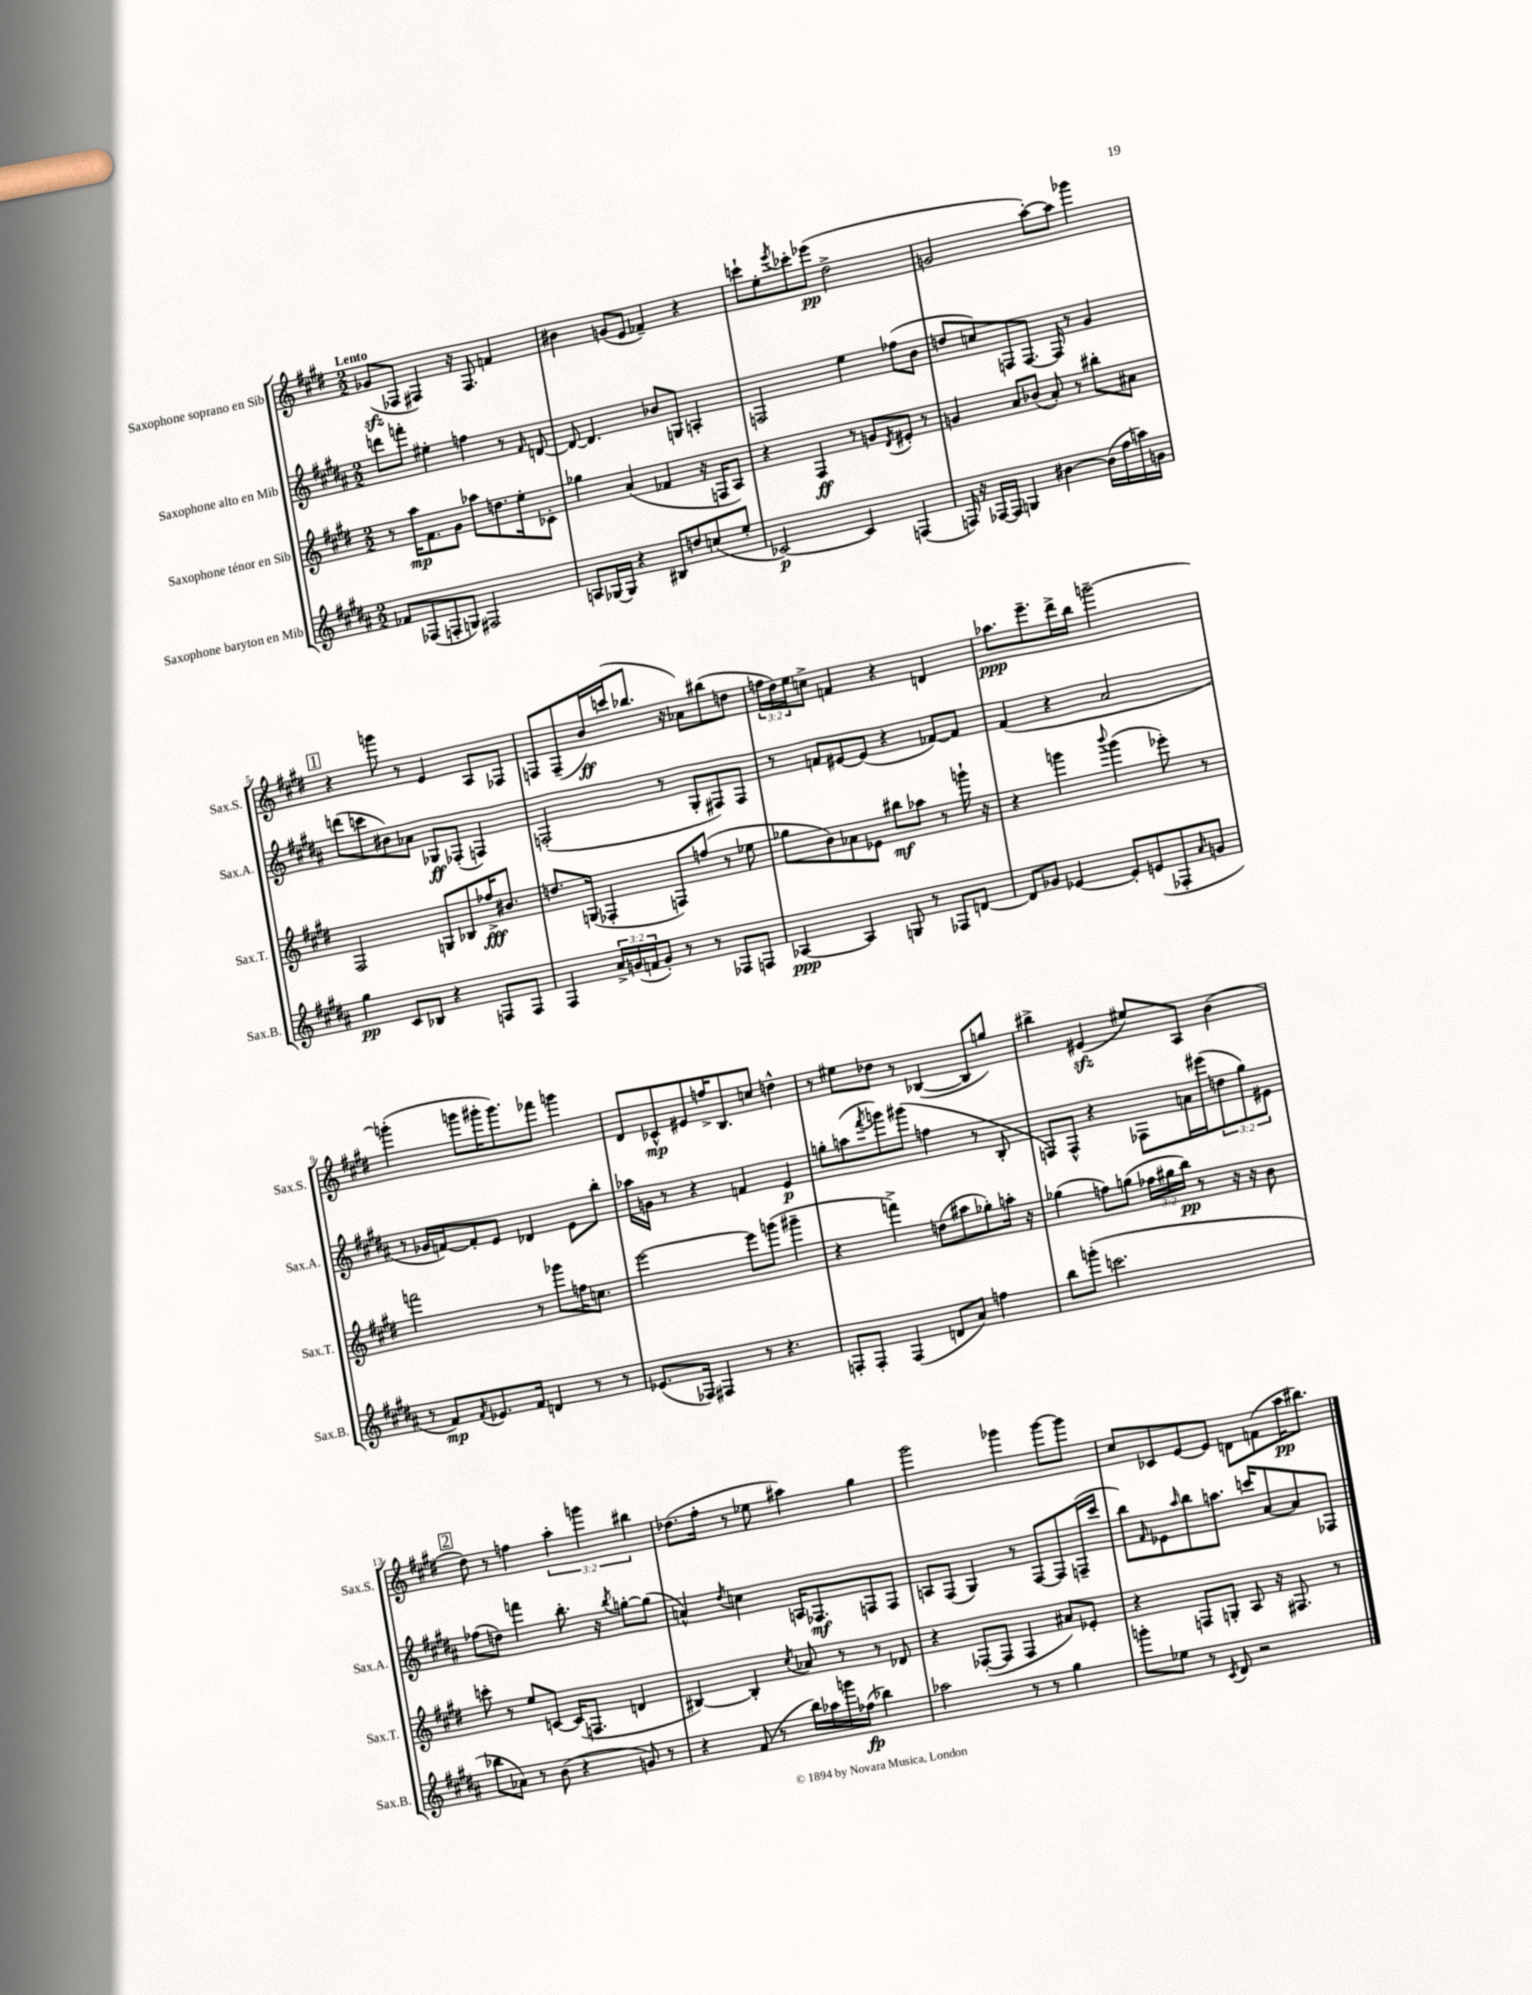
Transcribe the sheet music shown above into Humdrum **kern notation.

**kern	**kern	**kern	**kern
*staff4	*staff3	*staff2	*staff1
*clefG2	*clefG2	*clefG2	*clefG2
*k[f#c#g#d#a#]	*k[f#c#g#d#]	*k[f#c#g#d#a#]	*k[f#c#g#d#]
*M2/2	*M2/2	*M2/2	*M2/2
8f-/L	8r	8ddd\L	(8g-/L
(8F-/	16aa\LK	8fff'\J	8F-/J
.	8.f#\	.	.
8F'/	.	4ee#'\	4F#/)
8G/J)	8g#\J	.	.
2F#/	8aa-\L	4ff\	16r
.	.	.	8.F#/
.	8.dd\	.	.
.	.	8r	4f/
.	16ee'\k	.	.
.	.	16qqf#/	.
.	8c-'\J	[8d/	.
=	=	=	=
8A/L	4gg-\	8d/_	4b#\
[16G-/L	.	4.d/]	.
16G-/]JJ	.	.	.
4r	(4a/	.	(8g/L
.	.	.	8e/J
8B#/L	4f-/	8b-/L	4f-~/)
8dd/	.	8G/J	.
(8cc/	16r	4A'/	4r
.	16F/LK	.	.
8ee'/J	8A/J)	.	.
=	=	=	=
[2c-/)	4r	2F/	8ccc`\L
.	.	.	8ee'\
.	.	.	8qeee/
.	4F#/	.	8ccc-'\
.	.	.	(8eee-\J
4c-/]	8r	4ee\	2dd#^\
.	8g/L	.	.
.	8qd#/	.	.
(4F/	8e#'/J	(8ff-\L	.
.	8r	8b\J	.
=	=	=	=
16F/)	4g/	8dd/L	2g/
16r	.	.	.
[16F-/LL	.	8cc/)	.
16F-/]JJ	.	.	.
4G/	8a/L	8F/	.
.	(8b-/J	[8.F/J	.
[4b#\	8a'/)	.	[8aa'\L)
.	.	16F/]	.
.	8r	8r	8aa\]J
(16b#\]LL	8bb#'\L	4g#/	4ggg-\
16ff#\	.	.	.
16aa\)	8a#\J	.	.
16g\JJ	.	.	.
=	=	=	=
4gg#\	2F#/	(8ddd\L	4r
.	.	8ccc\	.
8c#/L	.	8b#\)	8ggg\
8B-/J	.	8a-\J	8r
4r	8G/L	8G-/L	4e/
.	8B-/	(8F-'/J	.
8F/L	16ff-^/K	4F/)	8A/L
.	8.b#/J	.	.
8F/J	.	.	8F-/J
=	=	=	=
4F#/	8.dd/L	(2F'/	8F/L
.	.	.	(8F~/
.	(16G/Jk	.	.
24a#^/LL	4F-'/	.	16b/L)
(24g/	.	.	.
.	.	.	(16ccc/J
24f/J	.	.	.
8g'/J)	.	.	8.bb-/J
8r	8F/L)	8r	.
.	.	.	16r
8r	(8ff/J	8G#'/L	8a-\L)
8F-/L	8r	8F#/)	(8bb#\
8F/J	8ee-\	8F#/J	8dd\J
=	=	=	=
[4A-/	8gg-\L	8r	24ff\LL
.	.	.	24dd#\)
.	.	.	24ee\J
.	8b\)	8f/L	8cc^\J
4A-/]	8a-\	[8e#/	4f/
.	8e-\J	(8e#/]J	.
8G/	8bb#\L	4r	4r
8r	8aa-\J	.	.
8F-/L	8r	[8f-/L)	4d/
[8d/J	16ggg`\	8f-/]J	.
.	16r	.	.
=	=	=	=
8d/]L	4r	(4f#/	8.aa-\L
8g-/J	.	.	.
.	.	.	8.eee~\
[4e-/	4ggg\	4r	.
.	.	.	16ddd#^\L
.	.	.	16bb\JJ
.	8qqbbb/	.	.
8e-'/]L	(4ggg\	2a#/	[2ggg~\
(8e/	.	.	.
8F-'/	8eee-'\)	.	.
16qqa#/	.	.	.
8g/J	8r	.	.
=	=	=	=
8r	2fff\	8r	(4ggg'\]
8f#/L)	.	16g-/LL	.
.	.	[16f/J)	.
8qf#/	.	.	.
8.e-/	.	8f'/]	8ggg\L
.	.	8e/J	16ggg#'\K
16f#/Jk	.	.	8.ggg#\)
4d/	8r	4d-/	.
.	8ggg-\L	.	8fff-\J
8r	16ff\K	8e\L	4ggg\
.	8.cc\J	.	.
8r	.	8bb'\J	.
=	=	=	=
(8.e-/L	[2eee\	16aa-\LL	8d#/L
.	.	16g\JJ	.
.	.	8r	8c-^^/
16F-/Jk)	.	.	.
4F#/	.	4r	8e#/
.	.	.	16ff^/K
.	.	.	8.B/
8r	8eee\]L	4f/	.
4.r	(8ggg\J	.	8cc/J
.	4ggg#~\	4e/	4dd^^\
=	=	=	=
8F'/L	4r	8gg'\L	8r
8F'/J	.	(8aa\	8ee#\L
.	.	8qfff#/	.
(4F/	4fff^\)	8ggg\)	8dd-\J
.	.	(8ggg#\J	8r
8d/L	(8dd\L	4ff\	([4B-/
8a#/J)	8aa#\	.	.
4ff\	8gg-'\)	8r	8B-/]L
.	16aa'\Jk	8B'/	8gg/J)
.	16r	.	.
=	=	=	=
8bb\L	(4gg-\	8F/L)	4bb#^\
(8ggg'\J	.	8F^^/J	.
2.ccc\	8ff\L)	4r	(4e#/
.	(8gg\J	.	.
.	24ff-\LL	8F-\L	8ee#/L)
.	24gg#\	.	.
.	24bb\JJ)	.	.
.	8r	16a\L	8A/J
.	.	(16eee#\J	.
.	16r	12dd\	(4b\
.	16r	.	.
.	.	12gg#\)	.
.	8b\	.	.
.	.	12e#\J	.
=	=	=	=
8bb-\L	8ccc'\	(8ff-\L	8dd#\)
8a-\J)	8r	8dd\J)	8r
8r	8ee/L	4fff\	4ff\
(8b\	[8c/J	.	.
4r	(16c/]LK	8.bb'\	6aa'\
.	8.F/J	.	.
.	.	.	6ggg\
.	.	16r	.
.	.	8qbb/	.
8g/)	4d/	[8gg'\L	.
.	.	.	6bb#\
8r	.	(8gg\]J	.
=	=	=	=
4r	[4B#/)	4a^^/)	(8.dd-\L
.	.	.	16ff#'\Jk
.	.	8qdd#/	.
(8f#/	4B#'/]	4cc\	8r
8r	.	.	8ee-\
.	8qcc#/	.	.
16bb\LL)	8a-/	16A/LK	4aa#\)
16aa-\	.	8.F-/	.
16ggg\	8r	.	.
(16ff-\JJ	.	.	.
4bb-\)	8r	8F/	4gg#\
.	8d-/	8F/J	.
=	=	=	=
2aa-\	4r	8A/L	2ggg#\
.	.	(8F#/J	.
.	([8F-'/L	4G#/)	.
.	8F-/]J	.	.
8r	4F-/	8r	4ggg-\
8r	.	[8F#/L	.
4gg#\	8a#/L)	8F#/]	[8ggg-\L
.	8e-'/J	(16F~/L	8ggg-\]J
.	.	16ccc#/JJ	.
=	=	=	=
8ggg'\L	4r	8bb\L)	8cc#/L
.	.	16qqf#/	.
8ee-\J	.	8e-\	8c-/
.	.	16qqaa#/	.
8r	8F/L	8bb\	[8e/
8qc#/	.	.	.
8d#/	8G'/J	8.aa\J	8e/]J
2r	8A/	.	8d\L
.	.	16ccc/LK	.
.	16r	[8a#/	(8f\
.	8.F#/	.	.
.	.	8a#/]	16aa\K
.	.	.	8.bb#\J)
.	8r	8F-/J	.
==	==	==	==
*-	*-	*-	*-
